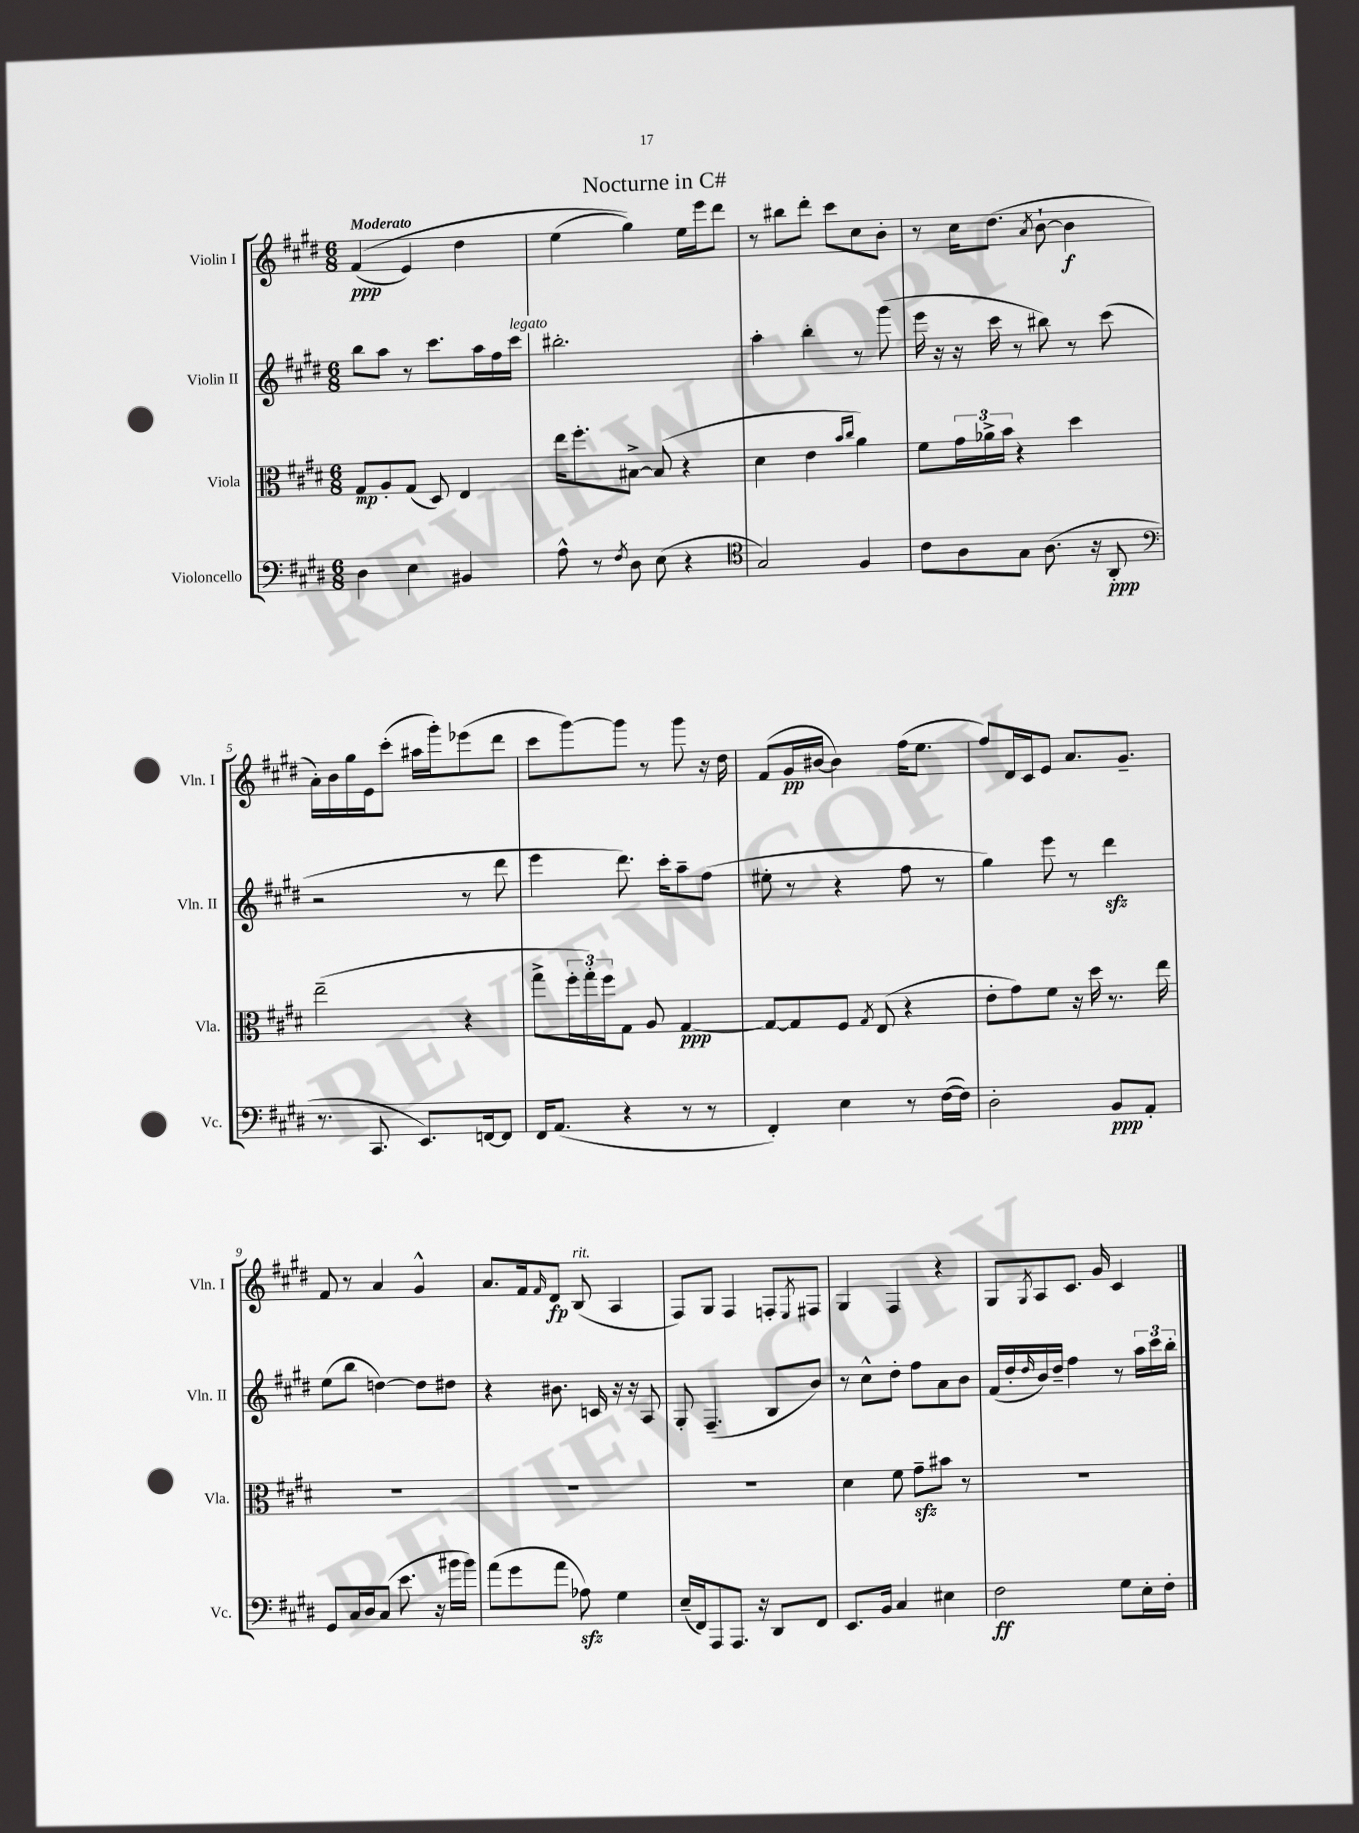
\header { title = "Nocturne in C#" }
<<
\new StaffGroup <<
\new Staff = "s0" \with { instrumentName = "Violin I" shortInstrumentName = "Vln. I" } {
    \clef treble \key e \major \numericTimeSignature \time 6/8 \tempo "Moderato"
    fis'4\ppp(\( e'4) dis''4 |
    e''4( gis''4)\) e''16 e'''16 dis'''8 |
    r8 bis''8 dis'''8-. cis'''8 cis''8 b'8-. |
    r8 cis''16 dis''8.( \acciaccatura { a'8 } b'8~-! b'4\f |
    a'16-.) b'16 gis''16 e'16 cis'''8-.( ais''16 gis'''16-.) ees'''8( dis'''8 |
    cis'''8 gis'''8~) gis'''8 r8 gis'''8 r16 dis''16 |
    fis'8( gis'16\pp bis'16~ bis'4) fis''16( e''8. |
    fis''8) dis'16 cis'16 e'8 a'8. gis'8.-- |
    fis'8 r8 a'4 gis'4-^ |
    a'8. fis'16 \grace { fis'16 } dis'8\fp b8^\markup { \italic "rit." }( a4 |
    fis8) gis8 fis4 f8-. \acciaccatura { e8 } fis8 |
    gis4 fis4 r4 |
    gis8 \acciaccatura { gis8 } a8 cis'8. gis'16 cis'4 \bar "|." |
}
\new Staff = "s1" \with { instrumentName = "Violin II" shortInstrumentName = "Vln. II" } {
    \clef treble \key e \major \numericTimeSignature \time 6/8
    b''8 a''8 r8 cis'''8. a''16 fis''16 cis'''16^\markup { \italic "legato" } |
    bis''2.-. |
    a''4-. b''4-. r8 gis'''8( |
    e'''16 r16 r16 cis'''16 r8 bis''8) r8 cis'''8( |
    r2 r8 dis'''8 |
    e'''4 dis'''8.) cis'''16-. a''8-- fis''8( |
    eis''8-. r8 r4 fis''8 r8 |
    gis''4) e'''8 r8 dis'''4\sfz |
    e''8( b''8 d''4~) d''8 dis''8 |
    r4 bis'8. c'16 r16 r16 a8 |
    gis8-. fis4.--( b8 b'8) |
    r8 cis''8-^ dis''8-. fis''8 a'8 b'8 |
    fis'16( dis''16-. \grace { dis''16 } b'16) dis''16-- fis''4 r8 \tuplet 3/2 { a''16 cis'''16 b''16-. } \bar "|." |
}
\new Staff = "s2" \with { instrumentName = "Viola" shortInstrumentName = "Vla." } {
    \clef alto \key e \major \numericTimeSignature \time 6/8
    gis8\mp a8-. gis8( dis8) e4 |
    e''16 fis''8.-. bis8~-> bis8( r4 |
    dis'4 e'4 \grace { b'16 cis''16 } a'4) |
    fis'8 \tuplet 3/2 { gis'16 aes'16-> b'16 } r4 dis''4 |
    e''2--( r4 |
    gis''8-> \tuplet 3/2 { fis''16-. gis''16-.) fis''16 } gis8 a8 gis4~\ppp |
    gis8~ gis8 fis8 \acciaccatura { gis8 } e8( r4 |
    e'8-. gis'8) fis'8 r16 dis''16 r8. e''16 |
    R2. |
    R2. |
    R2. |
    dis'4 fis'8 gis'8--\sfz bis'8 r8 |
    R2. \bar "|." |
}
\new Staff = "s3" \with { instrumentName = "Violoncello" shortInstrumentName = "Vc." } {
    \clef bass \key e \major \numericTimeSignature \time 6/8
    dis4 e4 bis,4 |
    a8-^ r8 \acciaccatura { fis8 } dis8 e8( r4 |
    \clef tenor gis2) fis4 |
    cis'8 a8 gis8 a8.( r16 a,8-.\ppp |
    \clef bass r8. cis,8. e,8.) f,16~ f,8 |
    fis,16 a,8.( r4 r8 r8 |
    fis,4-.) e4 r8 fis16~( fis16) |
    dis2-. b,8\ppp a,8-. |
    gis,8 cis16 dis16 cis8( e'8. r16 bis'16 bis'16) |
    a'8( gis'8 a'8 aes8\sfz) gis4 |
    e16--( fis,16) a,,8 a,,8. r16 dis,8 fis,8 |
    e,8. b,16 cis4 eis4 |
    fis2\ff gis8 e16-. fis16-. \bar "|." |
}
>>
>>
